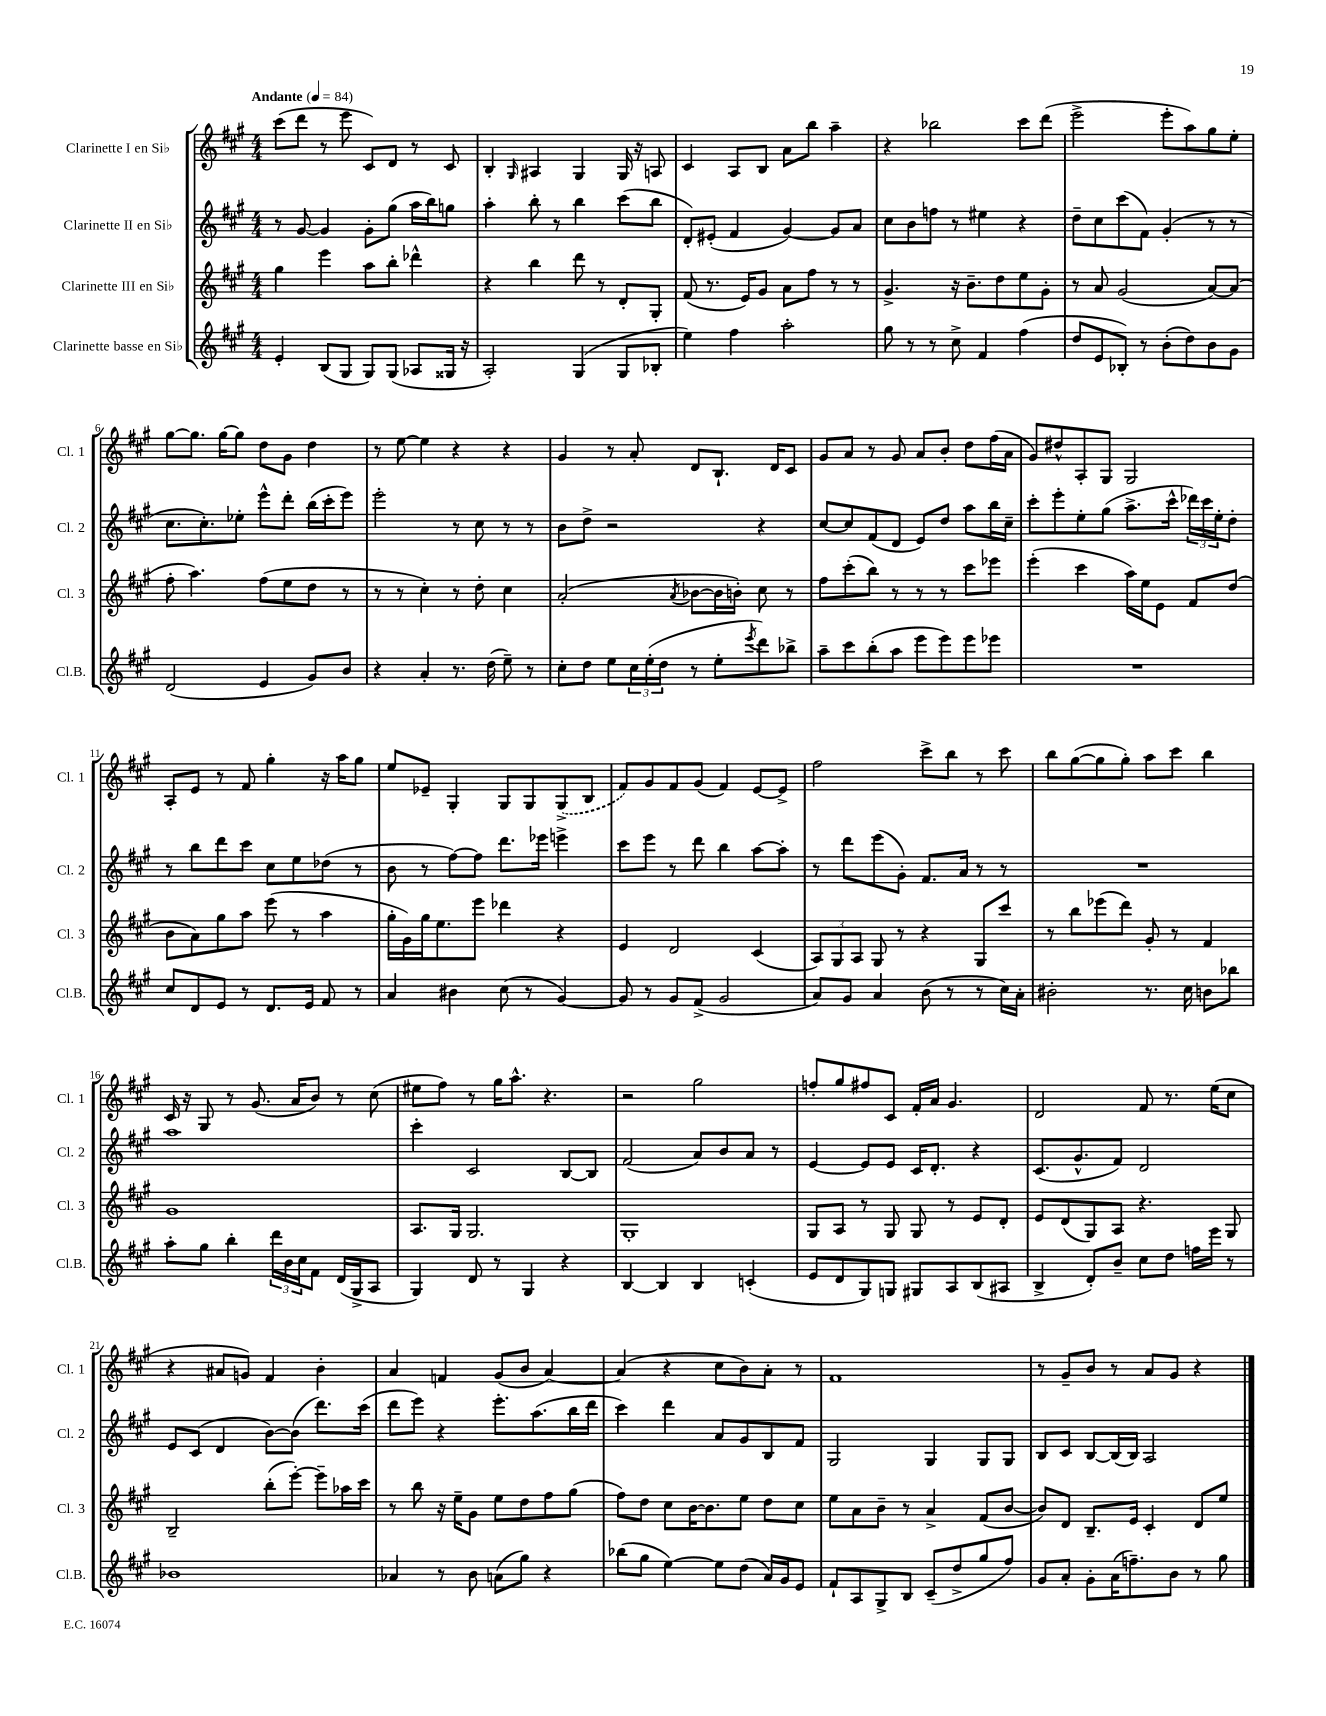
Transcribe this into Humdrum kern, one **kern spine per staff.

**kern	**kern	**kern	**kern
*part4	*part3	*part2	*part1
*staff4	*staff3	*staff2	*staff1
*I"Clarinette basse en Si♭	*I"Clarinette III en Si♭	*I"Clarinette II en Si♭	*I"Clarinette I en Si♭
*I'Cl.B.	*I'Cl. 3	*I'Cl. 2	*I'Cl. 1
*clefG2	*clefG2	*clefG2	*clefG2
*k[f#c#g#]	*k[f#c#g#]	*k[f#c#g#]	*k[f#c#g#]
*M4/4	*M4/4	*M4/4	*M4/4
*MM84	*MM84	*MM84	*MM84
=1	=1	=1	=1
!	!	!	!LO:TX:a:B:t=Andante
4e'/	4gg#\	8r	(8ccc#\L
.	.	[8g#/	8ddd\J
(8B/L	4eee\	4g#/]	8r
8G#/J	.	.	8eee\
8G#/L)	8aa\L	8g#'\L	8c#/L)
(8G#/J	8bb'\J	(8gg#\J	8d/J
8A-X/L	4ddd-X^^\	16aa\LL	8r
.	.	16bb\J)	.
16G##X/Jk	.	8ggn\J	8c#/
16r	.	.	.
=2	=2	=2	=2
2A'/)	4r	4aa'\	4B'/
.	.	.	16qqG#/
.	4bb\	8bb'\	4A#X/
.	.	8r	.
(4G#/	8ddd\	4bb\	4G#/
.	8r	.	.
8G#/L	8d'/L	(8ccc#\L	16G#/
.	.	.	16r
8B-X'/J	8G#'/J	8bb\J	8An/
=3	=3	=3	=3
4ee\)	(8f#/	8d'/L)	4c#/
.	8.r	(8e#X'/J	.
4ff#\	.	4f#/	8A/L
.	16e/KL)	.	.
.	8g#/J	.	8B/J
2aa'\	8a\L	[4g#/)	8a\L
.	8ff#\J	.	8bb\J
.	8r	8g#/L]	4aa~\
.	8r	8a/J	.
=4	=4	=4	=4
8gg#\	4.g#^/	8cc#\L	4r
8r	.	8b\	.
8r	.	8ffn\J	2bb-X\
8cc#^\	16r	8r	.
.	8.b~\L	.	.
4f#/	.	4ee#X\	.
.	8dd\	.	.
(4ff#\	8ee\	4r	8ccc#\L
.	8g#'\J	.	(8ddd\J
=5	=5	=5	=5
8dd/L	8r	8dd~\L	2eee^\
8e/	8a/	8cc#\	.
8B-X'/J)	(2g#/	(8ccc#\	.
8r	.	8f#\J)	.
(8b'\L	.	(4g#'/	8eee'\L
8dd\)	.	.	8aa\)
8b\	[8a/L)	8r	8gg#\
8g#\J	(8a/J]	8r	8ee'\J
!!LO:LB:g=z
=6	=6	=6	=6
(2d/	8ff#'\	8.cc#\L	[8gg#\L
.	4.aa\)	.	8.gg#\J]
.	.	8.cc#'\)	.
.	.	.	[16gg#\KL
.	.	8ee-X'\J	8gg#\J]
4e/	(8ff#\L	8eee^^\L	8dd\L
.	8ee\	8ddd'\J	8g#\J
8g#/L)	8dd\J	(16bb\LL	4dd\
.	.	16ccc#'\J	.
8b/J	8r	8eee\J)	.
=7	=7	=7	=7
4r	8r	2eee'\	8r
.	8r	.	[8ee\
4a'/	4cc#'\)	.	4ee\]
8.r	8r	8r	4r
.	8dd'\	8cc#\	.
(16dd\	.	.	.
8ee~\)	4cc#\	8r	4r
8r	.	8r	.
=8	=8	=8	=8
8cc#'\L	(2a'/	8b\L	4g#/
8dd\J	.	8dd^\J	.
8ee\L	.	2r	8r
24cc#\L	.	.	8a'/
(24ee'\	.	.	.
24dd\JJ	.	.	.
.	8qa/	.	.
8r	[8b-X\L	.	8d/L
8ee'\L	16b-\L]	.	8.B`/J
.	16bn'\JJ)	.	.
8qeee/	.	.	.
8ddd\)	8cc#\	4r	.
.	.	.	16d/KL
8bb-X^\J	8r	.	8c#/J
=9	=9	=9	=9
8aa~\L	8ff#\L	[8cc#/L	8g#/L
8ccc#\	(8ccc#'\	8cc#/]	8a/J
(8bb'\	8bb\J)	(8f#/	8r
8aa\J	8r	8d/J	8g#/
8eee\L	8r	8e/L)	8a/L
8eee\)	8r	8dd/J	8b'/J
8eee\	8ccc#\L	8aa\L	8dd\L
8eee-X\J	8eee-X\J	16bb\L	(16ff#\L
.	.	16cc#~\JJ	16a\JJ
=10	=10	=10	=10
1r	(4eee'\	8ccc#'\L	8g#/L)
.	.	8eee'\	8dd#X^^/
.	4ccc#\	8ee'\	8A'/
.	.	(8gg#\J	8G#/J
.	16aa\LL)	8.aa^\L	2G#/
.	16ee\J	.	.
.	8e\J	.	.
.	.	16ccc#^^\Jk	.
.	8f#/L	24ddd-X\LL)	.
.	.	24ccc#\	.
.	.	24ee'\J	.
.	(8dd/J	8dd'\J	.
!!LO:LB:g=z
=11	=11	=11	=11
8cc#/L	8b\L	8r	8A'/L
8d/	8a\)	8bb\L	8e/J
8e/J	8gg#\	8ddd\	8r
8r	8aa\J	8ccc#\J	8f#/
8.d/L	(8eee\	8cc#\L	4gg#'\
.	8r	8ee\	.
16e/Jk	.	.	.
8f#/	4aa\	(8dd-X\J	16r
.	.	.	16aa\KL
8r	.	8r	8gg#\J
=12	=12	=12	=12
4a/	16gg#'\LL	8b\	8ee/L
.	16g#\)	.	.
.	16gg#\J	8r	8e-X~/J
.	8.ee\	.	.
4b#X\	.	[8ff#\L)	4G#'/
.	8eee\J	8ff#\J]	.
(8cc#\	4ddd-X\	8.ddd\L	8G#/L
8r	.	.	8G#/
.	.	16eee-X\Jk	.
[4g#/)	4r	4eeen^\	(8G#^/
.	.	.	8B/J
=13	=13	=13	=13
8g#/]	4e/	8ccc#\L	8f#/L)
8r	.	8eee\J	8g#/
8g#/L	2d/	8r	8f#/
(8f#^/J	.	8ddd\	(8g#/J
2g#/	.	4bb\	4f#/)
.	(4c#/	[8aa\L	[8e/L
.	.	8aa'\J]	8e^/J]
=14	=14	=14	=14
8a/L)	12A/L)	8r	2ff#\
.	12G#/	.	.
8g#/J	.	8ddd\L	.
.	12A/J	.	.
4a/	8G#/	(8eee\	.
.	8r	8g#'\J)	.
(8b\	4r	8.f#/L	8ccc#^\L
8r	.	.	8bb\J
.	.	16a/Jk	.
8r	8G#/L	8r	8r
16cc#\LL)	8ccc#/J	8r	8ccc#\
16a'\JJ	.	.	.
=15	=15	=15	=15
2b#X'\	8r	1r	8bb\L
.	8bb\L	.	([8gg#\
.	(8eee-X\	.	8gg#\]
.	8ddd\J)	.	8gg#'\J)
8.r	8g#'/	.	8aa\L
.	8r	.	8ccc#\J
16cc#\	.	.	.
8bn\L	4f#/	.	4bb\
8bb-X\J	.	.	.
!!LO:LB:g=z
=16	=16	=16	=16
8aa'\L	1g#	1aa	16c#/
.	.	.	16r
8gg#\J	.	.	8G#/
4bb'\	.	.	8r
.	.	.	(8.g#/
24ddd\LL	.	.	.
24b\	.	.	.
.	.	.	16a/KL
24cc#\J	.	.	.
8f#\J	.	.	8b/J)
(16d/LL	.	.	8r
16G#^/J	.	.	.
8A/J	.	.	(8cc#\
=17	=17	=17	=17
4G#/)	8.A/L	4ccc#'\	8ee#X\L
.	.	.	8ff#\J)
.	16G#/Jk	.	.
8d/	2.G#/	2c#/	8r
8r	.	.	16gg#\KL
.	.	.	8.aa^^\J
4G#/	.	.	.
.	.	.	4.r
4r	.	[8B/L	.
.	.	8B/J]	.
=18	=18	=18	=18
[4B/	1G#'	(2f#/	2r
4B/]	.	.	.
4B/	.	8a/L)	2gg#\
.	.	8b/	.
(4cn'/	.	8a/J	.
.	.	8r	.
=19	=19	=19	=19
8e/L	8G#/L	[4e/	8ffn'/L
8d/	8A/J	.	8gg#/
8G#/)	8r	8e/L]	8ff#X/
8Gn/J	8G#/	8e/J	8c#/J
8G#X/L	8G#/	16c#/KL	16f#'/LL
.	.	8.d'/J	16a/JJ
8A/	8r	.	4.g#/
(8B/	8e/L	4r	.
8A#X/J	8d'/J	.	.
=20	=20	=20	=20
4B^/	8e/L	(8.c#/L	2d/
.	(8d/	.	.
.	.	8.g#^^/	.
8d'/L)	8G#/)	.	.
8b~/J	8A/J	8f#/J)	.
8cc#\L	4.r	2d/	8f#/
8dd\J	.	.	8.r
16ffn\LL	.	.	.
16eee\JJ	.	.	(16ee\KL
8r	8G#/	.	8cc#\J
!!LO:LB:g=z
=21	=21	=21	=21
1b-X	2B~/	8e/L	4r
.	.	(8c#/J	.
.	.	4d/	8a#X/L
.	.	.	8gn/J)
.	(8bb'\L	[8b\L)	4f#/
.	[8eee'\J)	(8b\J]	.
.	8eee~\L]	8.ddd\L)	4b'\
.	16aa-X\L	.	.
.	16ccc#\JJ	(16ccc#\Jk	.
=22	=22	=22	=22
4a-X/	8r	8ddd\L	4a/
.	8bb\	8eee\J)	.
8r	16r	4r	4fn/
.	16ee~\KL	.	.
8b\	8g#\J	.	.
(8an\L	8ee\L	8.eee'\L	(8g#/L
8gg#\J)	8dd\	.	8b/J
.	.	(8.aa\	.
4r	8ff#\	.	[4a/)
.	(8gg#\J	16bb\L	.
.	.	16ddd\JJ	.
=23	=23	=23	=23
(8bb-X\L	8ff#\L)	4ccc#\)	(4a/]
8gg#\J	8dd\J	.	.
[4ee\)	8cc#\L	4ddd\	4r
.	[16b\K	.	.
.	8.b\]	.	.
8ee\L]	.	8a/L	8cc#\L
(8dd\J	8ee\J	8g#/	8b\)
16a/LL)	8dd\L	8B/	8a'\J
16g#/J	.	.	.
8e/J	8cc#\J	8f#/J	8r
=24	=24	=24	=24
8f#`/L	8ee\L	2G#/	1f#
8A/	8a\	.	.
8G#^/	8b~\J	.	.
8B/J	8r	.	.
(8c#~/L	4a^/	4G#/	.
8dd^/	.	.	.
8gg#/	(8f#/L	8G#/L	.
8ff#/J)	[8b/J	8G#/J	.
=25	=25	=25	=25
8g#/L	8b/L])	8B/L	8r
8a'/J	8d/J	8c#/J	8g#~/L
8g#'\L	8.B~/L	[8B/L	8b/J
(16a\K	.	(16B/L]	8r
8.ffn~\)	16e/Jk	16B/JJ)	.
.	4c#'/	2A/	8a/L
8b\J	.	.	8g#/J
8r	8d/L	.	4r
8gg#\	8ee/J	.	.
==	==	==	==
*-	*-	*-	*-
